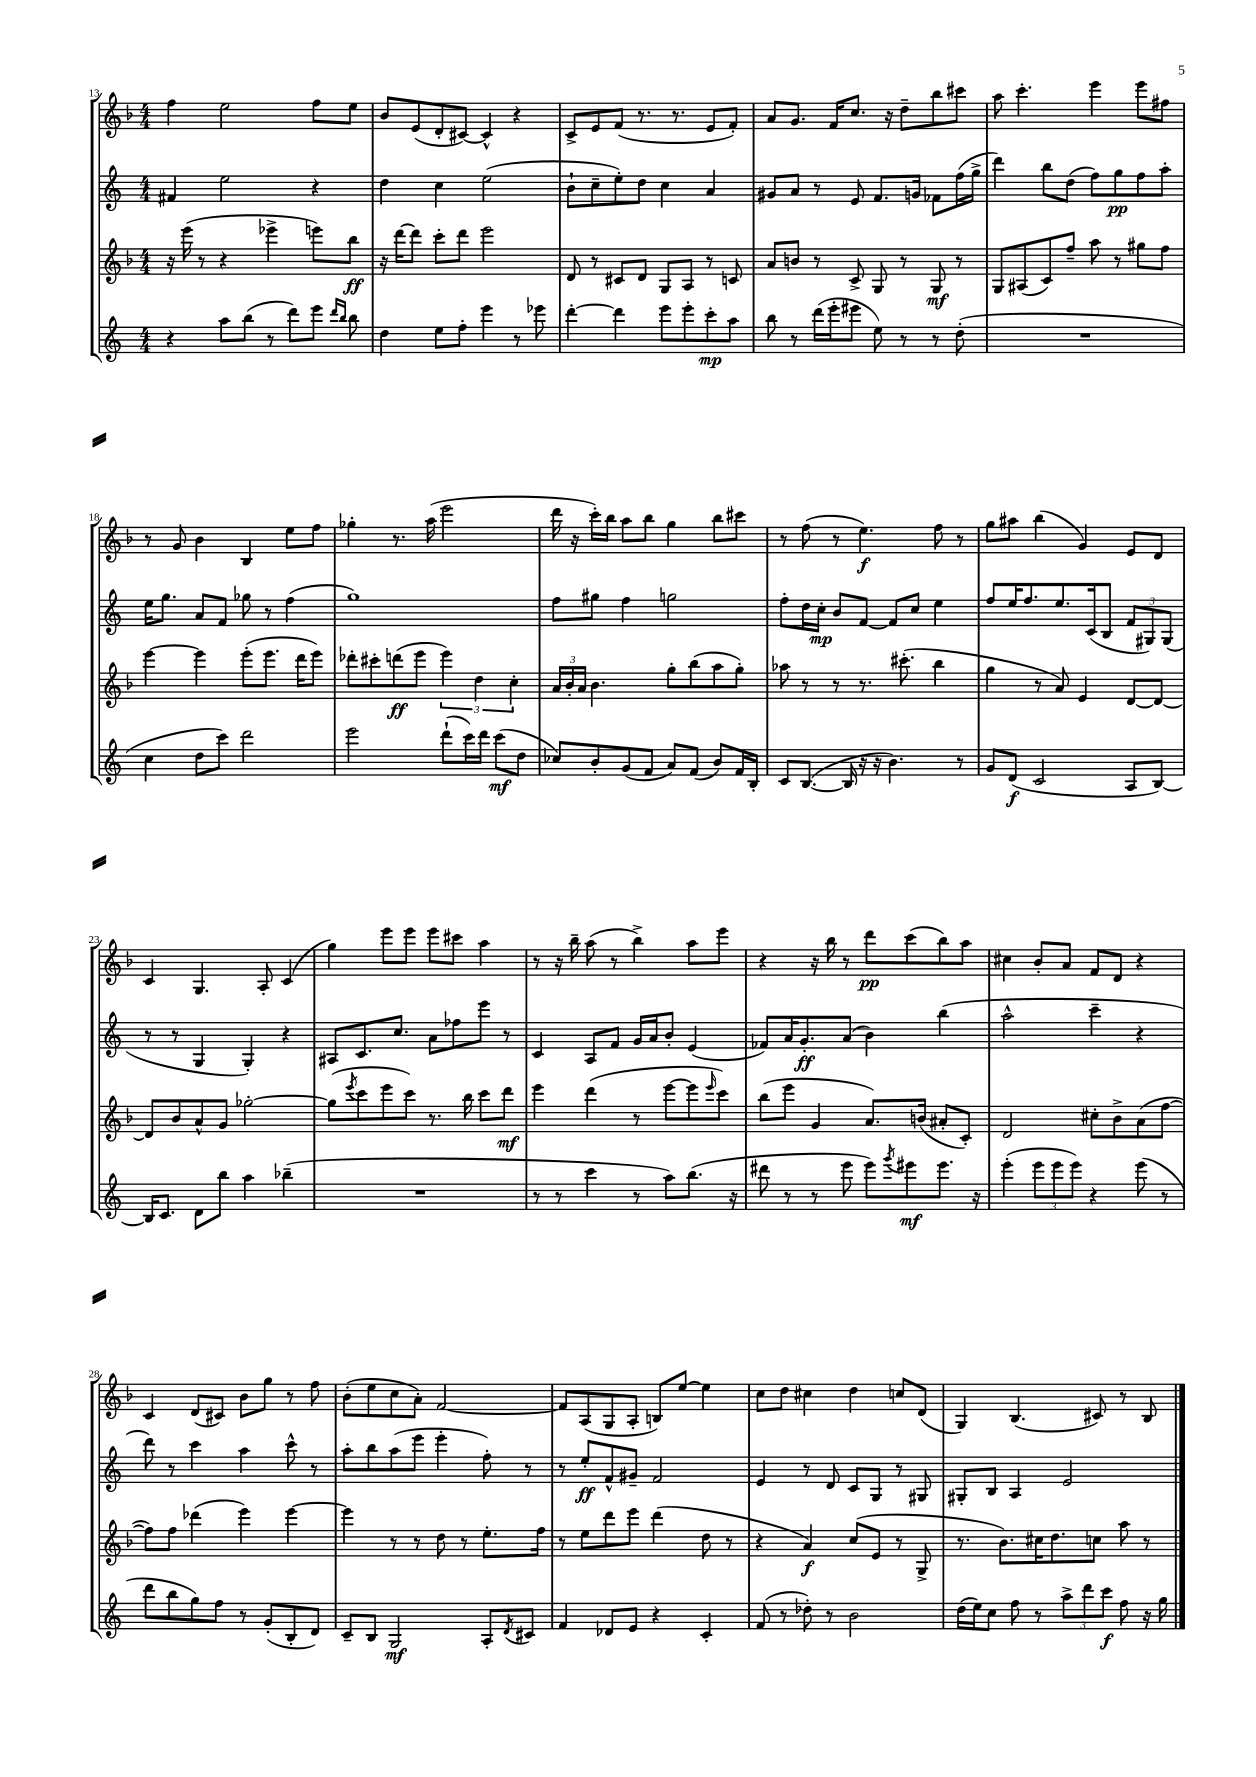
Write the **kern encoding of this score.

**kern	**dynam	**kern	**dynam	**kern	**dynam	**kern	**dynam
*part4	*part4	*part3	*part3	*part2	*part2	*part1	*part1
*staff4	*staff4	*staff3	*staff3	*staff2	*staff2	*staff1	*staff1
*clefG2	*	*clefG2	*	*clefG2	*	*clefG2	*
*k[]	*	*k[b-]	*	*k[]	*	*k[b-]	*
*M4/4	*	*M4/4	*	*M4/4	*	*M4/4	*
=13	=13	=13	=13	=13	=13	=13	=13
4r	.	16r	.	4f#X/	.	4ff\	.
.	.	(16eee\	.	.	.	.	.
.	.	8r	.	.	.	.	.
8aa\L	.	4r	.	2ee\	.	2ee\	.
(8bb\J	.	.	.	.	.	.	.
8r	.	4eee-X^\	.	.	.	.	.
8ddd\L)	.	.	.	.	.	.	.
8eee\J	.	8eeen\L)	.	4r	.	8ff\L	.
16qqddd/LL	.	.	.	.	.	.	.
16qqbb/JJ	.	.	.	.	.	.	.
8bb\	.	8bb-\J	ff	.	.	8ee\J	.
=14	=14	=14	=14	=14	=14	=14	=14
4dd\	.	16r	.	4dd\	.	8b-/L	.
.	.	[16ddd\KL	.	.	.	.	.
.	.	8ddd\J]	.	.	.	(8e/	.
8ee\L	.	8ccc'\L	.	4cc\	.	8d'/	.
8ff'\J	.	8ddd\J	.	.	.	[8c#X/J)	.
4eee\	.	2eee\	.	(2ee\	.	4c#^^/]	.
8r	.	.	.	.	.	4r	.
8eee-X\	.	.	.	.	.	.	.
=15	=15	=15	=15	=15	=15	=15	=15
[4ddd'\	.	8d/	.	8b`\L	.	8c^/L	.
.	.	8r	.	8cc~\	.	8e/	.
4ddd\]	.	8c#X/L	.	8ee'\)	.	(8f/J	.
.	.	8d/J	.	8dd\J	.	8.r	.
8eee\L	.	8G/L	.	4cc\	.	.	.
.	.	.	.	.	.	8.r	.
8eee'\	.	8A/J	.	.	.	.	.
8ccc'\	mp	8r	.	4a/	.	8e/L	.
8aa\J	.	8cn/	.	.	.	8f'/J)	.
=16	=16	=16	=16	=16	=16	=16	=16
8bb\	.	8a/L	.	8g#X/L	.	8a/L	.
8r	.	8bn/J	.	8a/J	.	8.g/J	.
(16ddd\LL	.	8r	.	8r	.	.	.
16eee'\J	.	.	.	.	.	16f/KL	.
8eee#X\J	.	8c^/	.	8e/	.	8.cc/J	.
8ee\)	.	8G/	.	8.f/L	.	.	.
.	.	.	.	.	.	16r	.
8r	.	8r	.	.	.	8dd~\L	.
.	.	.	.	16gn/Jk	.	.	.
8r	.	8G/	mf	8f-X\L	.	8bb-\	.
(8dd'\	.	8r	.	(16ff\L	.	8ccc#X\J	.
.	.	.	.	16gg^\JJ	.	.	.
=17	=17	=17	=17	=17	=17	=17	=17
1r	.	8G/L	.	4ddd\)	.	8aa\	.
.	.	(8A#X/	.	.	.	4.ccc'\	.
.	.	8c/)	.	8bb\L	.	.	.
.	.	8ff~/J	.	(8dd\J	.	.	.
.	.	8aa\	.	8ff\L)	.	4eee\	.
.	.	8r	.	8gg\	pp	.	.
.	.	8gg#X\L	.	8ff\	.	8eee\L	.
.	.	8ff\J	.	8aa'\J	.	8ff#X\J	.
!!LO:LB:g=z
=18	=18	=18	=18	=18	=18	=18	=18
4cc\	.	[4eee\	.	16ee\KL	.	8r	.
.	.	.	.	8.gg\J	.	.	.
.	.	.	.	.	.	8g/	.
8dd\L	.	4eee\]	.	8a/L	.	4b-\	.
8ccc\J)	.	.	.	8f/J	.	.	.
2ddd\	.	(8eee'\L	.	8gg-X\	.	4B-/	.
.	.	8.eee\J	.	8r	.	.	.
.	.	.	.	(4ff\	.	8ee\L	.
.	.	16ddd\KL	.	.	.	.	.
.	.	8eee\J)	.	.	.	8ff\J	.
=19	=19	=19	=19	=19	=19	=19	=19
2eee\	.	8ddd-X'\L	.	1gg)	.	4gg-X'\	.
.	.	8ccc#X'\	.	.	.	.	.
.	.	(8dddn\	ff	.	.	8.r	.
.	.	8eee\J	.	.	.	.	.
.	.	.	.	.	.	(16aa\	.
(8ddd`\L	.	6eee\)	.	.	.	2eee\	.
16ccc\L)	.	.	.	.	.	.	.
.	.	6dd\	.	.	.	.	.
16ddd\JJ	.	.	.	.	.	.	.
(8ccc\L	mf	.	.	.	.	.	.
.	.	6cc'\	.	.	.	.	.
8dd\J	.	.	.	.	.	.	.
=20	=20	=20	=20	=20	=20	=20	=20
8cc-X/L)	.	24a/LL	.	8ff\L	.	16ddd\	.
.	.	24b-'/	.	.	.	.	.
.	.	.	.	.	.	16r	.
.	.	24a/JJ	.	.	.	.	.
8b'/	.	4.b-\	.	8gg#X\J	.	16ccc'\LL)	.
.	.	.	.	.	.	16bb-\JJ	.
(8g/	.	.	.	4ff\	.	8aa\L	.
8f/J	.	.	.	.	.	8bb-\J	.
8a/L)	.	8gg'\L	.	2ggn\	.	4gg\	.
(8f/J	.	(8bb-\	.	.	.	.	.
8b/L)	.	8aa\	.	.	.	8bb-\L	.
16f/L	.	8gg'\J)	.	.	.	8ccc#X\J	.
16B'/JJ	.	.	.	.	.	.	.
=21	=21	=21	=21	=21	=21	=21	=21
8c/L	.	8aa-X\	.	8ff'\L	.	8r	.
([8.B/J	.	8r	.	16dd\L	.	(8ff\	.
.	.	.	.	16cc'\JJ	mp	.	.
.	.	8r	.	8b/L	.	8r	.
16B/]	.	.	.	.	.	.	.
16r	.	8.r	.	[8f/J	.	4.ee\)	f
16r	.	.	.	.	.	.	.
4.b\)	.	.	.	8f/L]	.	.	.
.	.	(8.ccc#X'\	.	.	.	.	.
.	.	.	.	8cc/J	.	.	.
.	.	4bb-\	.	4ee\	.	8ff\	.
8r	.	.	.	.	.	8r	.
=22	=22	=22	=22	=22	=22	=22	=22
8g/L	.	4gg\	.	8ff/L	.	8gg\L	.
(8d/J	f	.	.	16ee/K	.	8aa#X\J	.
.	.	.	.	8.ff/	.	.	.
2c/	.	8r	.	.	.	(4bb-\	.
.	.	8a/)	.	8.ee/	.	.	.
.	.	4e/	.	.	.	4g/)	.
.	.	.	.	(16c/k	.	.	.
.	.	.	.	8B/J	.	.	.
8A/L	.	[8d/L	.	12f/L	.	8e/L	.
.	.	.	.	12G#X/)	.	.	.
[8B/J)	.	8d/J_	.	.	.	8d/J	.
.	.	.	.	(12G#/J	.	.	.
!!LO:LB:g=z
=23	=23	=23	=23	=23	=23	=23	=23
16B/KL]	.	8d/L]	.	8r	.	4c/	.
8.c/J	.	.	.	.	.	.	.
.	.	8b-/	.	8r	.	.	.
8d\L	.	8a^^/	.	4G/	.	4.G/	.
8bb\J	.	8g/J	.	.	.	.	.
4aa\	.	[2gg-X'\	.	4G'/)	.	.	.
.	.	.	.	.	.	8A'/	.
(4bb-X~\	.	.	.	4r	.	(4c/	.
=24	=24	=24	=24	=24	=24	=24	=24
1r	.	(8gg-\L]	.	8A#X/L	.	4gg\)	.
.	.	8qeee/	.	.	.	.	.
.	.	8ccc\	.	8.c/	.	.	.
.	.	8eee\	.	.	.	8eee\L	.
.	.	.	.	8.cc/J	.	.	.
.	.	8ccc\J)	.	.	.	8eee\J	.
.	.	8.r	.	8a\L	.	8eee\L	.
.	.	.	.	8ff-X\	.	8ccc#X\J	.
.	.	16bb-\	.	.	.	.	.
.	.	8ccc\L	.	8eee\J	.	4aa\	.
.	.	8ddd\J	mf	8r	.	.	.
=25	=25	=25	=25	=25	=25	=25	=25
8r	.	4eee\	.	4c/	.	8r	.
8r	.	.	.	.	.	16r	.
.	.	.	.	.	.	16bb-~\	.
4ccc\	.	(4ddd\	.	8A/L	.	(8aa\	.
.	.	.	.	8f/J	.	8r	.
8r	.	8r	.	16g/LL	.	4bb-^\)	.
.	.	.	.	16a/J	.	.	.
8aa\L)	.	[8eee\L	.	8b'/J	.	.	.
(8.bb\J	.	8eee\]	.	(4e/	.	8aa\L	.
.	.	16qqeee/	.	.	.	.	.
.	.	8ccc\J)	.	.	.	8eee\J	.
16r	.	.	.	.	.	.	.
=26	=26	=26	=26	=26	=26	=26	=26
8ddd#X\	.	(8bb-\L	.	8f-X/L)	.	4r	.
8r	.	8eee\J	.	16a/K	.	.	.
.	.	.	.	8.g'/	ff	.	.
8r	.	4g/	.	.	.	16r	.
.	.	.	.	.	.	16bb-\	.
8eee\	.	.	.	(8a/J	.	8r	.
8eee\L)	.	8.a/L)	.	4b\)	.	8ddd\L	pp
8qggg/	.	.	.	.	.	.	.
8eee#X\	mf	.	.	.	.	(8ccc\	.
.	.	(16bn/Jk	.	.	.	.	.
8.eee#\J	.	8a#X'/L	.	(4bb\	.	8bb-\)	.
.	.	8c'/J)	.	.	.	8aa\J	.
16r	.	.	.	.	.	.	.
=27	=27	=27	=27	=27	=27	=27	=27
(4eee'\	.	2d/	.	2aa^^\	.	4cc#X\	.
12eee\L	.	.	.	.	.	8b-'/L	.
12eee\	.	.	.	.	.	.	.
.	.	.	.	.	.	8a/J	.
12eee\J)	.	.	.	.	.	.	.
4r	.	8cc#X'\L	.	4ccc~\	.	8f/L	.
.	.	8b-^\	.	.	.	8d/J	.
(8eee\	.	(8a\	.	4r	.	4r	.
8r	.	[8ff\J	.	.	.	.	.
!!LO:LB:g=z
=28	=28	=28	=28	=28	=28	=28	=28
8ddd\L	.	8ff\L])	.	8ddd\)	.	4c/	.
8bb\	.	8ff\J	.	8r	.	.	.
8gg\)	.	(4ddd-X\	.	4ccc\	.	(8d/L	.
8ff\J	.	.	.	.	.	8c#X/J)	.
8r	.	4eee\)	.	4aa\	.	8b-\L	.
(8g'/L	.	.	.	.	.	8gg\J	.
8B'/	.	[4eee\	.	8ccc^^\	.	8r	.
8d/J)	.	.	.	8r	.	8ff\	.
=29	=29	=29	=29	=29	=29	=29	=29
8c~/L	.	4eee\]	.	8aa'\L	.	(8b-'\L	.
8B/J	.	.	.	8bb\	.	8ee\	.
2G/	mf	8r	.	(8aa\	.	8cc\	.
.	.	8r	.	8eee\J	.	8a'\J)	.
.	.	8dd\	.	4eee'\	.	[2f/	.
.	.	8r	.	.	.	.	.
8A'/L	.	8.ee'\L	.	8ff'\)	.	.	.
8qd/	.	.	.	.	.	.	.
8c#X/J	.	.	.	8r	.	.	.
.	.	16ff\Jk	.	.	.	.	.
=30	=30	=30	=30	=30	=30	=30	=30
4f/	.	8r	.	8r	.	8f/L]	.
.	.	8ee\L	.	8ee'/L	ff	(8A/	.
8d-X/L	.	8ddd\	.	8f^^/	.	8G/	.
8e/J	.	8eee\J	.	8g#X~/J	.	8A'/J	.
4r	.	(4ddd\	.	2f/	.	8Bn/L)	.
.	.	.	.	.	.	[8ee/J	.
4c'/	.	8dd\	.	.	.	4ee\]	.
.	.	8r	.	.	.	.	.
=31	=31	=31	=31	=31	=31	=31	=31
(8f/	.	4r	.	4e/	.	8cc\L	.
8r	.	.	.	.	.	8dd\J	.
8dd-X'\)	.	4a/)	f	8r	.	4cc#X\	.
8r	.	.	.	8d/	.	.	.
2b\	.	(8cc/L	.	8c/L	.	4dd\	.
.	.	8e/J	.	8G/J	.	.	.
.	.	8r	.	8r	.	8ccn/L	.
.	.	8G^/	.	8G#X/	.	(8d/J	.
=32	=32	=32	=32	=32	=32	=32	=32
(16dd\LL	.	8.r	.	8G#X'/L	.	4G/)	.
16ee\J)	.	.	.	.	.	.	.
8cc\J	.	.	.	8B/J	.	.	.
.	.	8.b-\L)	.	.	.	.	.
8ff\	.	.	.	4A/	.	(4.B-/	.
8r	.	16cc#X\K	.	.	.	.	.
.	.	8.dd\	.	.	.	.	.
12aa^\L	.	.	.	2e/	.	.	.
12ddd\	.	.	.	.	.	.	.
.	.	8ccn\J	.	.	.	8c#X/)	.
12ccc\J	f	.	.	.	.	.	.
8ff\	.	8aa\	.	.	.	8r	.
16r	.	8r	.	.	.	8B-/	.
16gg\	.	.	.	.	.	.	.
==	==	==	==	==	==	==	==
*-	*-	*-	*-	*-	*-	*-	*-
